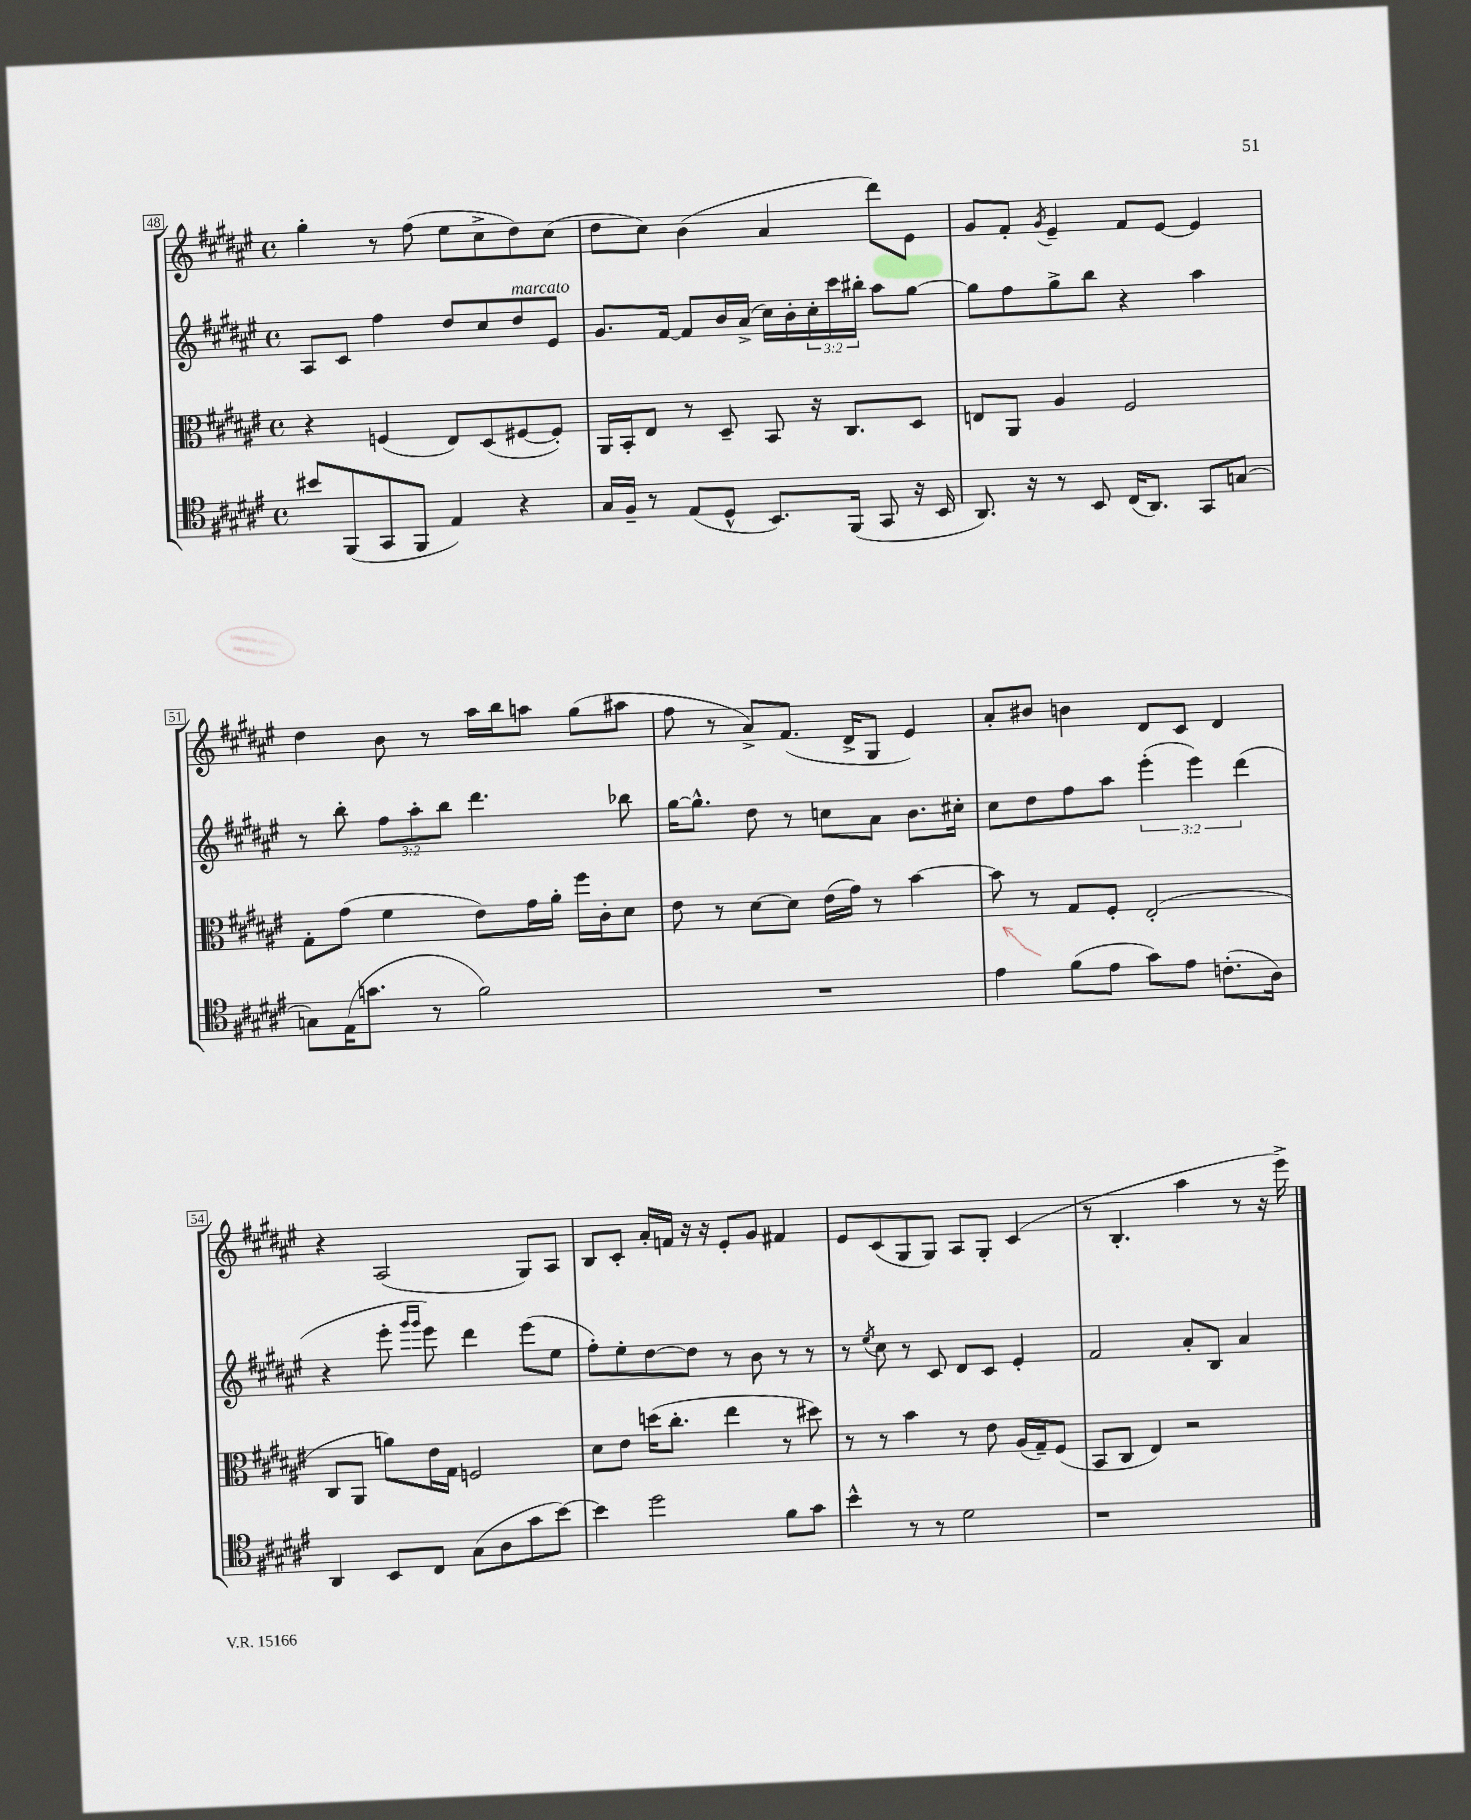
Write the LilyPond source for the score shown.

<<
\new StaffGroup <<
\new Staff = "s0" {
    \clef treble \key fis \major \defaultTimeSignature \time 4/4
    gis''4-. r8 fis''8( eis''8 cis''8-> dis''8) cis''8( |
    dis''8 cis''8) b'4( ais'4 dis'''8) eis'8 |
    gis'8 fis'8-. \acciaccatura { gis'8 } eis'4-- fis'8 eis'8~ eis'4 |
    dis''4 b'8 r8 ais''16 b''16 a''8 gis''8( ais''8 |
    fis''8 r8 ais'8->) fis'8.( dis'16-> gis8 eis'4) |
    ais'8-. bis'8 b'4 dis'8 cis'8 dis'4 |
    r4 ais2( gis8) ais8 |
    b8 cis'8-. ais'16-. f'16 r16 r16 eis'8-. gis'8 fis'4 |
    eis'8 cis'8( gis8 gis8) ais8 gis8-. cis'4( |
    r8 b4.-. ais''4 r8 r16 eis'''16->) \bar "|." |
}
\new Staff = "s1" {
    \clef treble \key fis \major \defaultTimeSignature \time 4/4 \override Staff.TupletNumber.text = #tuplet-number::calc-fraction-text
    ais8 cis'8 fis''4 dis''8 cis''8 dis''8^\markup { \italic "marcato" } eis'8 |
    gis'8. fis'16~ fis'8 b'16 ais'16->( cis''16) b'16-. \tuplet 3/2 { cis''16-. cis'''16 bis''16-. } ais''8 gis''8~ |
    gis''8 fis''8 gis''8-> b''8 r4 ais''4 |
    r8 b''8-. \tuplet 3/2 { fis''8 ais''8-. b''8 } dis'''4. bes''8 |
    gis''16~ gis''8.-^ dis''8 r8 c''8 ais'8 b'8. cis''16-. |
    cis''8 dis''8 fis''8 ais''8 \tuplet 3/2 { eis'''4-.( eis'''4) dis'''4( } |
    r4 eis'''8-. \grace { gis'''16 gis'''16 } eis'''8) dis'''4 eis'''8( eis''8 |
    fis''8-.) eis''8-. dis''8~ dis''8 r8 b'8 r8 r8 |
    r8 \acciaccatura { eis''8 } cis''8 r8 cis'8 dis'8 cis'8 eis'4-. |
    fis'2 ais'8-. b8 ais'4 \bar "|." |
}
\new Staff = "s2" {
    \clef alto \key fis \major \defaultTimeSignature \time 4/4
    r4 f4( eis8) dis8( fis8~ fis8-.) |
    ais,16 b,16-. eis8 r8 dis8-- b,8 r16 cis8. dis8 |
    e8 ais,8 ais4 fis2 |
    gis8-. gis'8( fis'4 eis'8) gis'16 ais'16-. fis''16 cis'16-. dis'8 |
    eis'8 r8 dis'8~ dis'8 eis'16( gis'16) r8 b'4~ |
    b'8 r8 gis8 fis8-. eis2-.( |
    cis8 ais,8 a'8) eis'16 gis16 f2 |
    dis'8 eis'8 d''16( cis''8.-. eis''4 r8 dis''8) |
    r8 r8 b'4 r8 eis'8 ais16( gis16--) fis8( |
    b,8 cis8 eis4) r2 \bar "|." |
}
\new Staff = "s3" {
    \clef tenor \key fis \major \defaultTimeSignature \time 4/4
    bis'8 fis,8( gis,8 fis,8 eis4) r4 |
    gis16 fis16-- r8 eis8( dis8-^ b,8.) fis,16( gis,8 r16 b,16 |
    ais,8.) r16 r8 b,8 cis16( ais,8.) gis,8 g8~ |
    g8 eis16( g'8. r8 fis'2) |
    R1 |
    eis'4 fis'8( eis'8 gis'8) eis'8 c'8.-.( ais16) |
    ais,4 b,8 cis8 gis8( ais8 gis'8 b'8~) |
    b'4 dis''2 fis'8 gis'8 |
    b'4-^ r8 r8 dis'2 |
    r1 \bar "|." |
}
>>
>>
\layout { \context { \Score currentBarNumber = #48 \override BarNumber.stencil = #(make-stencil-boxer 0.1 0.3 ly:text-interface::print) } }
